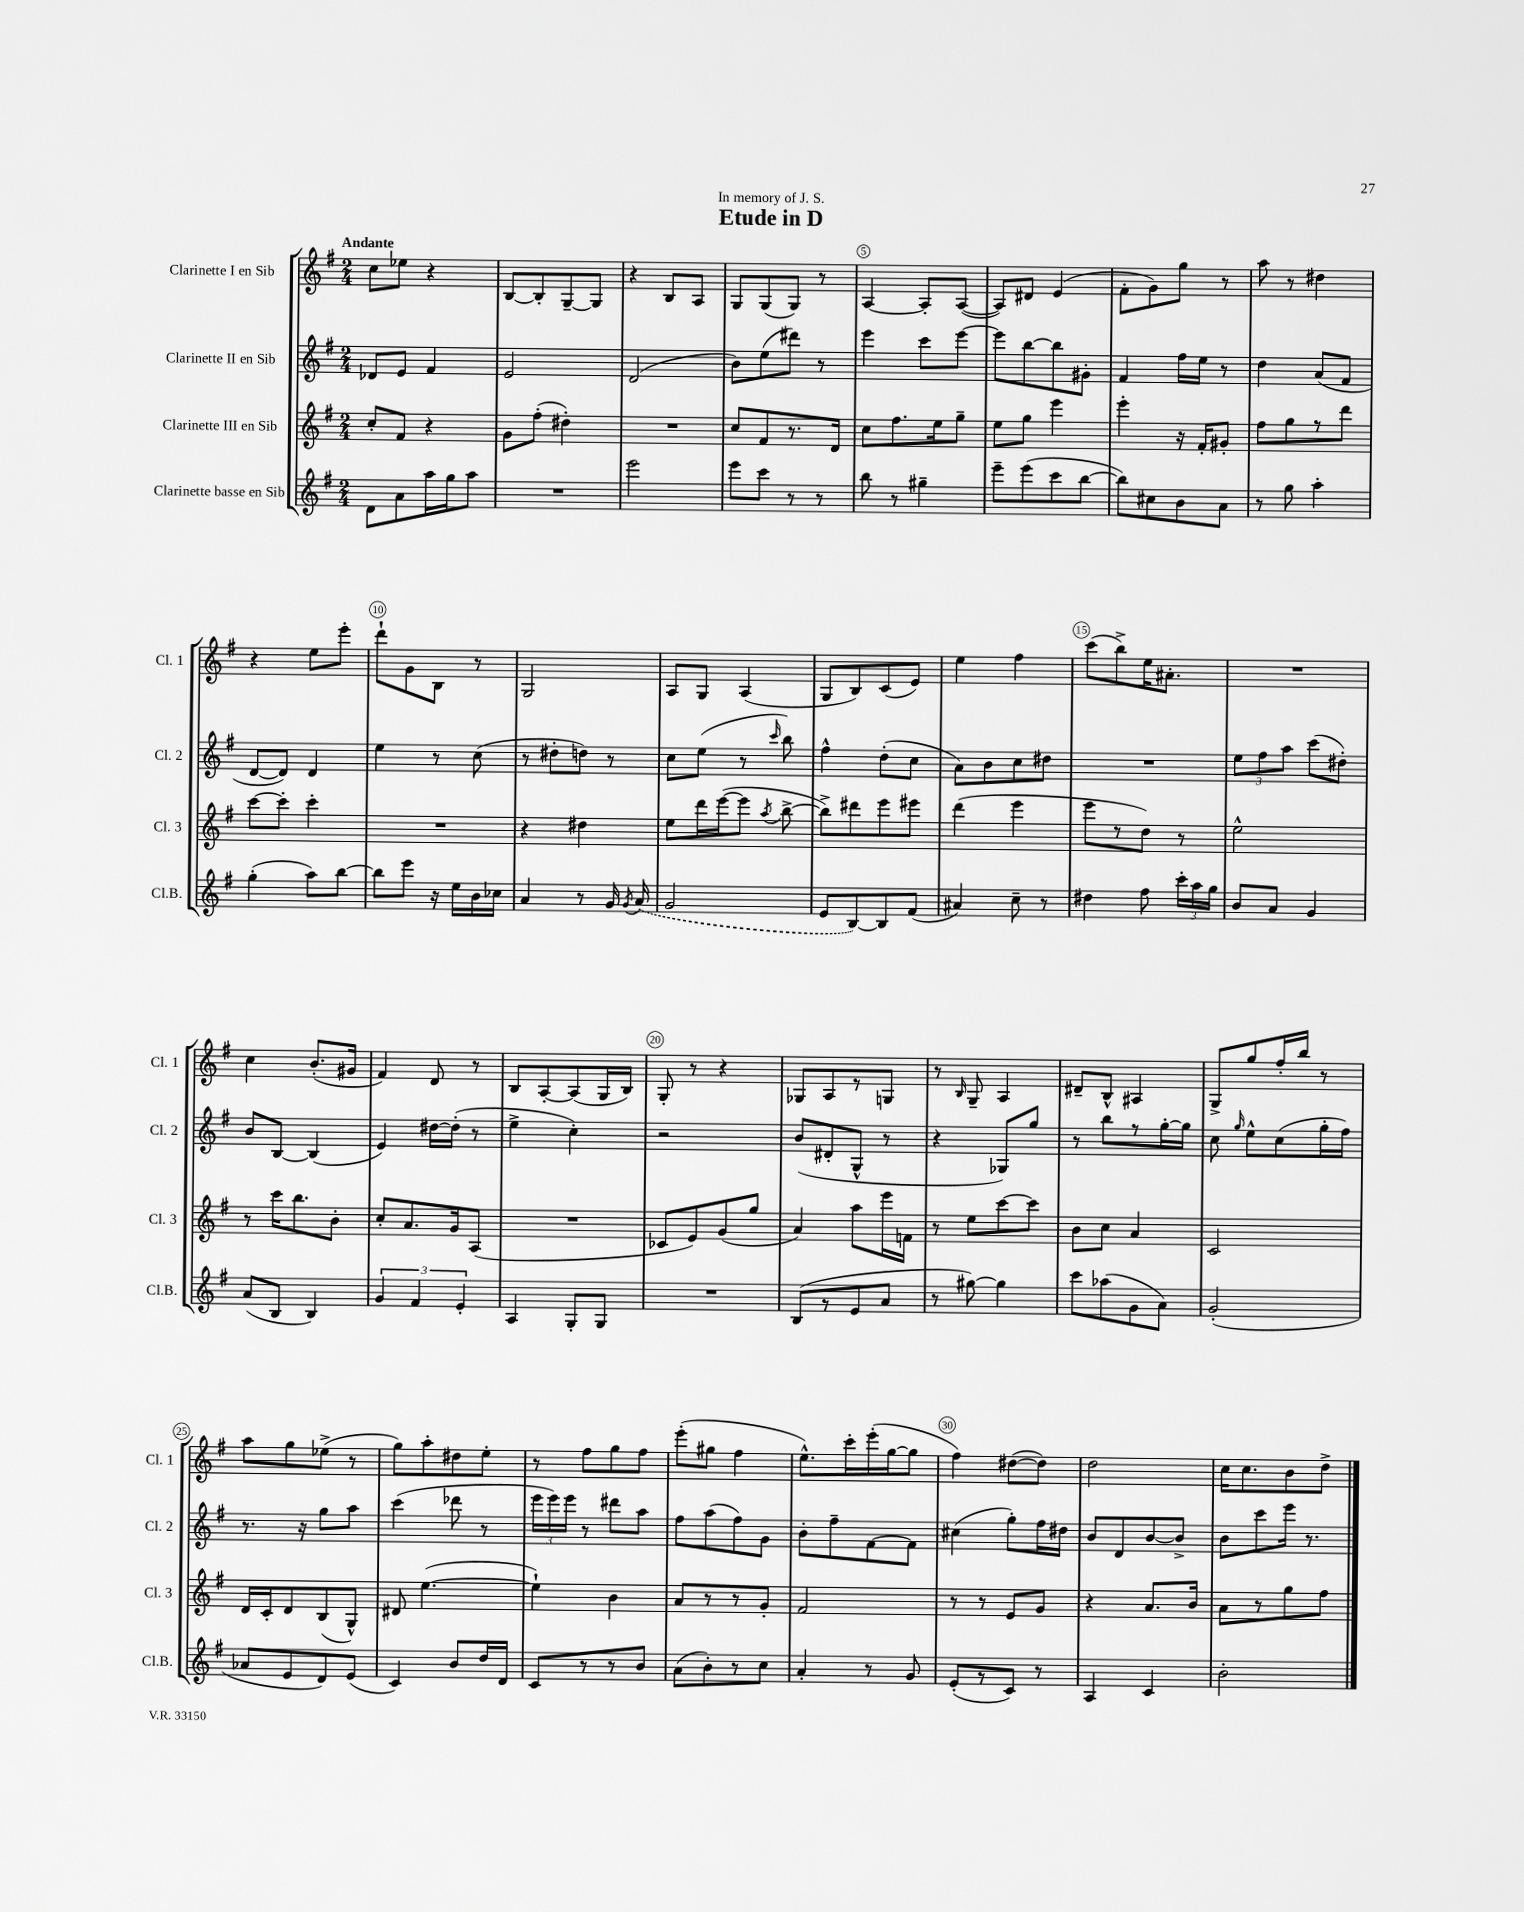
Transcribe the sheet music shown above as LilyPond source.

\header { title = "Etude in D" dedication = "In memory of J. S." }
<<
\new StaffGroup <<
\new Staff = "s0" \with { instrumentName = "Clarinette I en Sib" shortInstrumentName = "Cl. 1" } {
    \clef treble \key g \major \numericTimeSignature \time 2/4 \tempo "Andante"
    \autoBeamOff c''8[ ees''8] r4 |
    b8[~ b8-. g8~-- g8] |
    r4 b8[ a8] |
    g8[ g8( g8]) r8 |
    a4~ a8[-. a8]~( |
    a8[) dis'8] e'4( |
    fis'8[-. g'8) g''8] r8 |
    a''8 r8 dis''4 |
    r4 e''8[ e'''8]-. |
    d'''8[-! g'8 b8] r8 |
    g2 |
    a8[ g8] a4( |
    g8[ b8) c'8( e'8]) |
    e''4 fis''4 |
    c'''8[( b''8->) e''16 ais'8.]-. |
    R2 |
    c''4 b'8.[-.( gis'16] |
    fis'4) d'8 r8 |
    b8[ a8~-. a8( g16 b16]) |
    g8-. r8 r4 |
    ges8[ a8 r8 g8] |
    r8 \grace { b16 } g8-- a4 |
    dis'8[-- b8]-^ ais4 |
    g8[-> g''8 fis''16-. b''16] r8 |
    a''8[ g''8 ees''8]->( r8 |
    g''8[) a''8-. dis''8 e''8]-. |
    r8 fis''8[ g''8 fis''8] |
    e'''8[-.( gis''8] fis''4 |
    e''8.[-^) c'''16-. e'''16-.( g''16~ g''8] |
    fis''4) dis''8[~( dis''8]) |
    d''2 |
    c''16[ c''8. b'8 d''8]-> \bar "|." |
}
\new Staff = "s1" \with { instrumentName = "Clarinette II en Sib" shortInstrumentName = "Cl. 2" } {
    \clef treble \key g \major \numericTimeSignature \time 2/4
    \autoBeamOff des'8[ e'8] fis'4 |
    e'2 |
    d'2( |
    b'8[) e''8( dis'''8]) r8 |
    e'''4 c'''8[ e'''8]~ |
    e'''8[ b''8~ b''8 gis'8]-. |
    fis'4 fis''16[ e''16] r8 |
    d''4 a'8[( fis'8] |
    d'8[~ d'8]) d'4 |
    e''4 r8 c''8( |
    r8 dis''8[-. d''8]) r8 |
    c''8[ e''8]( r8 \grace { c'''16 } b''8) |
    fis''4-^ d''8[-.( c''8] |
    a'8[) b'8 c''8 dis''8] |
    R2 |
    \tuplet 3/2 { e''8[ fis''8 a''8] } c'''8[( dis''8]-.) |
    b'8[ b8]~ b4( |
    e'4) dis''16[~ dis''16]-.( r8 |
    e''4-> c''4-.) |
    r2 |
    b'8[( dis'8-. g8]-^ r8 |
    r4 ges8[) g''8] |
    r8 b''8[ r8 g''16~-. g''16] |
    c''8 \grace { g''16 } e''8[-^ c''8( g''16-. fis''16]) |
    r8. r16 g''8[ a''8] |
    c'''4( des'''8 r8 |
    \tuplet 3/2 { e'''16[ e'''16) e'''16] } r8 dis'''8[ a''8] |
    fis''8[ a''8( fis''8) g'8] |
    b'8[-. fis''8-- fis'8~ fis'8] |
    cis''4( g''8[-.) fis''16 dis''16] |
    b'8[ d'8 b'8~ b'8]-> |
    b'8[ c'''8 e'''16] r8. \bar "|." |
}
\new Staff = "s2" \with { instrumentName = "Clarinette III en Sib" shortInstrumentName = "Cl. 3" } {
    \clef treble \key g \major \numericTimeSignature \time 2/4
    \autoBeamOff c''8[-. fis'8] r4 |
    g'8[ fis''8]-.( dis''4-.) |
    R2 |
    c''8[ fis'8 r8. d'16] |
    c''8[ fis''8. e''16 g''8]-- |
    e''8[ g''8] e'''4 |
    e'''4-. r16 fis'16[-. gis'8]-. |
    fis''8[ g''8 r8 d'''8] |
    c'''8[~ c'''8]-. c'''4-. |
    R2 |
    r4 dis''4 |
    e''8[ d'''16 e'''16~( e'''8] \acciaccatura { a''8 } b''8~-> |
    b''8[->) dis'''8 e'''8 eis'''8] |
    d'''4( e'''4 |
    e'''8[ r8 d''8]) r8 |
    e''2-^ |
    r8 c'''16[ b''8. b'8]-. |
    c''8[-. a'8. g'16 a8]( |
    R2 |
    ces'8[ e'8) g'8( g''8] |
    a'4) a''8[ e'''16 f'16] |
    r8 e''8[ c'''8~ c'''8] |
    b'8[ c''8] a'4 |
    c'2 |
    d'16[ c'16-. d'8 b8( g8]-^) |
    dis'8 e''4.~( |
    e''4-!) b'4 |
    a'8[ r8 r8 g'8]-. |
    fis'2 |
    r8 r8 e'8[ g'8] |
    r4 a'8.[ b'16] |
    a'8[ r8 g''8 fis''8] \bar "|." |
}
\new Staff = "s3" \with { instrumentName = "Clarinette basse en Sib" shortInstrumentName = "Cl.B." } {
    \clef treble \key g \major \numericTimeSignature \time 2/4
    \autoBeamOff d'8[ a'8 a''16 g''16 a''8] |
    R2 |
    e'''2 |
    e'''8[ c'''8] r8 r8 |
    b''8 r8 gis''4-- |
    e'''8[-- e'''8( c'''8 b''8]~ |
    b''8[) cis''8 b'8 a'8] |
    r8 g''8 a''4-. |
    g''4-.( a''8[) b''8]~ |
    b''8[ e'''8] r16 e''16[ b'16 ces''16] |
    a'4 r8 g'16 \acciaccatura { g'8 } \once \slurDashed a'16( |
    g'2 |
    e'8[ b8~) b8 fis'8]( |
    ais'4) c''8-- r8 |
    dis''4 fis''8 \tuplet 3/2 { c'''16[-. a''16 g''16] } |
    b'8[ a'8] g'4 |
    a'8[( b8] b4) |
    \tuplet 3/2 { g'4 fis'4 e'4-. } |
    a4 g8[-. g8] |
    R2 |
    b8[( r8 e'8 a'8] |
    r8 gis''8~) gis''4 |
    c'''8[ aes''8( g'8 a'8]) |
    g'2-.( |
    aes'8[ e'8 d'8) e'8]( |
    c'4) b'8[ d''16 d'16] |
    c'8[ r8 r8 b'8] |
    a'8[( b'8-.) r8 c''8] |
    a'4-. r8 g'8 |
    e'8[-.( r8 c'8]) r8 |
    a4 c'4 |
    b'2-. \bar "|." |
}
>>
>>
\layout { \context { \Score \override BarNumber.break-visibility = ##(#f #t #t) barNumberVisibility = #(every-nth-bar-number-visible 5) \override BarNumber.stencil = #(make-stencil-circler 0.1 0.3 ly:text-interface::print) } }
